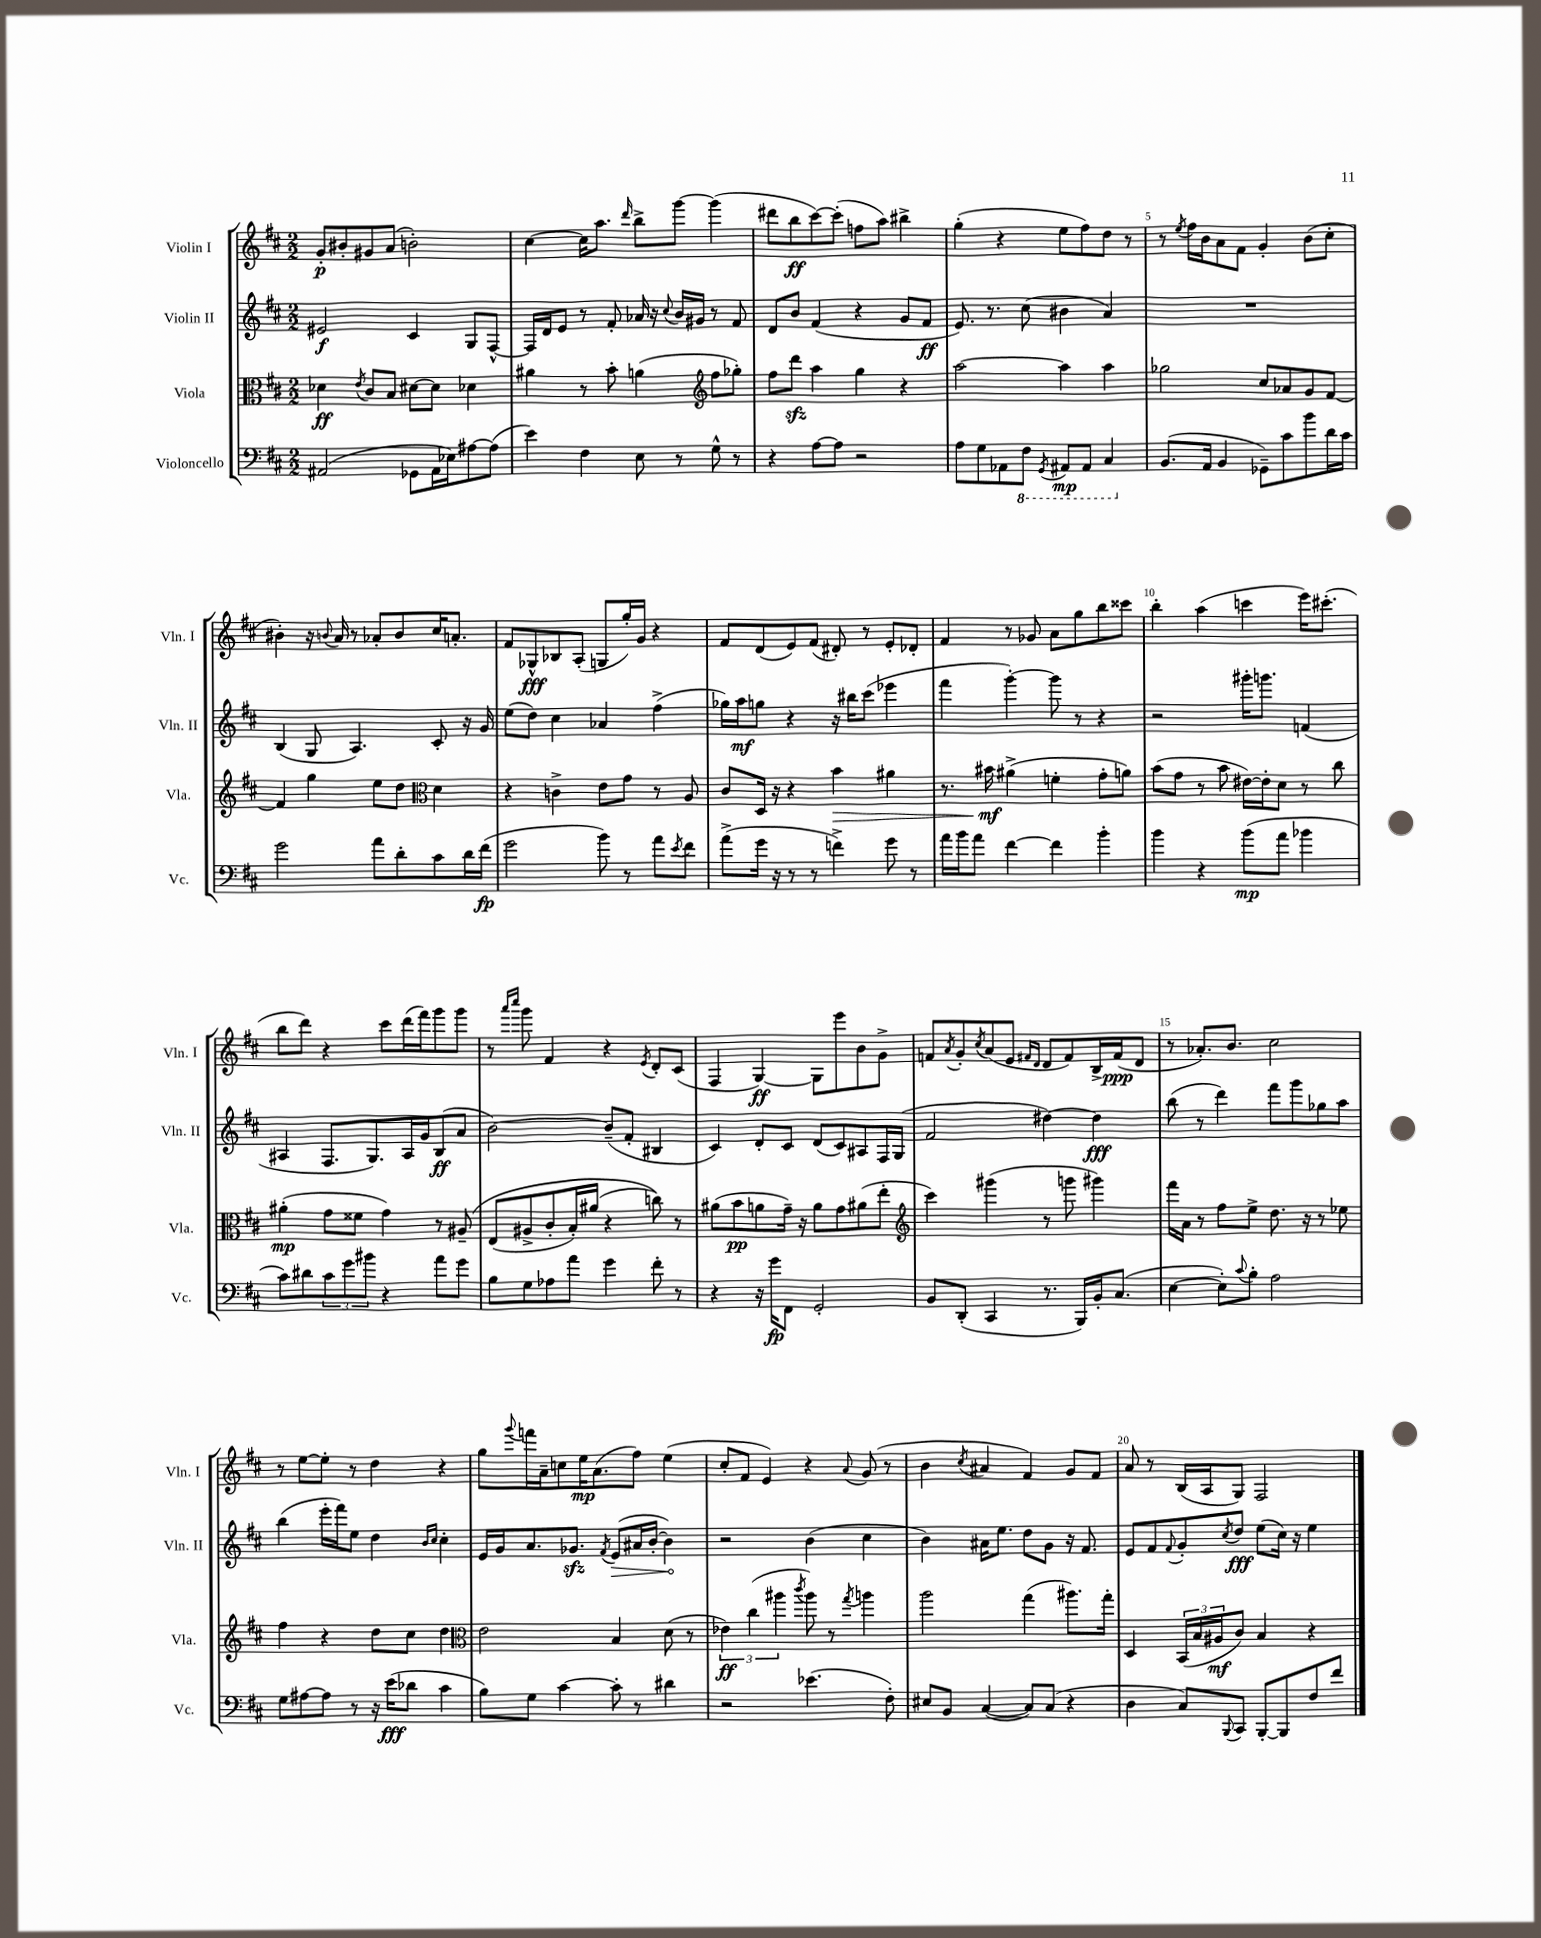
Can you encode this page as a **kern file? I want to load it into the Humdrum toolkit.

**kern	**kern	**kern	**kern
*staff4	*staff3	*staff2	*staff1
*clefF4	*clefC3	*clefG2	*clefG2
*k[f#c#]	*k[f#c#]	*k[f#c#]	*k[f#c#]
*M2/2	*M2/2	*M2/2	*M2/2
(2AA#	4d-	2e#	8g'
.	.	.	8b#'
.	8qe	.	.
.	8c#	.	8g#
.	8B	.	(8a
8GG-	[8d#	4c#	2b')
16AA#	8d#]	.	.
16E-)	.	.	.
[8A#	4d-	8G	.
(8A#]	.	[8F#^^	.
=	=	=	=
4e)	4a#	16F#]	[4cc#
.	.	16d	.
.	.	8e	.
4F#	8r	8r	16cc#]
.	.	.	8.aa
.	8b'	8f#'	.
.	.	.	16qqddd
8E	(4a	16a-	8bb^
.	.	16r	.
.	.	8qqcc#	.
8r	.	16b	[8ggg
.	.	16g#	.
*	*clefG2	*	*
8G^^	8ff#	8r	(4ggg]
8r	8gg-')	8f#	.
=	=	=	=
4r	8ff#	8d	8ddd#
.	8ddd	8b	8bb
[8A	4aa	(4f#	[8ccc#)
8A]	.	.	(8ccc#']
2r	4gg	4r	8ff
.	.	.	8aa)
.	4r	8g	4bb#^
.	.	8f#	.
=	=	=	=
8A	[2aa	8.e)	(4gg'
8G	.	.	.
.	.	8.r	.
8AA-	.	.	4r
8FF#	.	(8cc#	.
8qGGG	.	.	.
8AAA#	4aa]	4b#	8ee
8AAA#	.	.	8ff#)
4CC#	4aa	4a)	8dd
.	.	.	8r
=	=	=	=
(8.BB	2gg-	1r	8r
.	.	.	8qee
.	.	.	16ff#
16AA	.	.	16b
4BB	.	.	8a
.	.	.	8f#
8GG-~)	8cc#	.	4g'
8c#	8a-	.	.
8b	8g	.	(8b
16d	[8f#	.	8cc#'
16c#	.	.	.
=	=	=	=
2g	4f#]	(4B	4b#')
.	4gg	8G	16r
.	.	.	8qqb
.	.	.	16a
.	.	4.A)	8r
8a	8ee	.	8a-'
8d'	8dd	.	8b
*	*clefC3	*	*
8c#	4d	8c#'	16cc#
.	.	.	8.a'
16d	.	16r	.
(16f#	.	16g	.
=	=	=	=
2g	4r	(8ee	8f#
.	.	8dd)	8G-^^
.	4c^	4cc#	8B-
.	.	.	(8A'
8b)	8e	4a-	8G
8r	8g	.	16gg')
.	.	.	16g
8a	8r	(4ff#^	4r
8qe	.	.	.
8f#	8A	.	.
=	=	=	=
(8a^	8c#	16gg-)	8f#
.	.	16aa	.
16g	16D	8gg	(8d
16r	16r	.	.
8r	4r	4r	8e)
8r	.	.	(8f#
4f^)	4b	16r	8d#')
.	.	16bb#	.
.	.	(8ccc#	8r
8g	4a#	4eee-	8e'
8r	.	.	8d-'
=	=	=	=
16a	8.r	4fff#	4f#
16b	.	.	.
8a	.	.	.
.	16b#	.	.
[4f#	(4a#^	[4ggg')	8r
.	.	.	8g-
4f#]	4f'	8ggg]	8a
.	.	8r	8gg
4b'	8g'	4r	8bb
.	8a)	.	8ccc##
=	=	=	=
4b	(8b	2r	4bb'
.	8g	.	.
4r	8r	.	(4aa
.	8b	.	.
(8b	[16e#)	16ggg#'	4ccc
.	16e#']	8.ggg	.
8a	8d	.	.
4b-	8r	(4f	16eee)
.	.	.	(8.ccc#'
.	8cc#	.	.
=	=	=	=
8c#)	(4a#'	4A#	8bb
8d#	.	.	8ddd)
12c#	8g	8.F#	4r
12g	.	.	.
.	8f##	.	.
12b#	.	.	.
.	.	8.G)	.
4r	4g)	.	8ccc#
.	.	16A#	(16ddd
.	.	16g	16fff#)
8a	8r	(8B	8ggg
8g	&(8A#~	8a	8ggg
=	=	=	=
8B	(8E	[2b)	8r
.	.	.	16qqaaa
.	.	.	16qqcccc#
8G	8A#^	.	8ggg
8A-	8c#'	.	4f#
8a	16B')	.	.
.	(16a#	.	.
4g	4r	(8b~]	4r
.	.	8f#'	.
.	.	.	8qe
8f#'	8cc)&)	4B#	8d'
8r	8r	.	(8c#
=	=	=	=
4r	(8a#	4c#)	4F#
.	8b	.	.
16r	8a	8d'	[4G)
16g	.	.	.
8FF#	16g~)	8c#	.
.	16r	.	.
2GG'	8a	(8d	8G]
.	8g	8c#)	8eee
.	(8a#	8A#	8b
.	8ee'	16F#	8g^
.	.	(16G	.
=	=	=	=
*	*clefG2	*	*
8BB	4ccc#)	2f#	8f
.	.	.	8qa
(8DD'	.	.	8g'
.	.	.	8qcc#
4CC#	(4ggg#	.	(8a
.	.	.	8e
.	.	.	16qqf#
.	.	.	16qqd
8.r	8r	[4dd#)	8d
.	8ggg	.	8f#)
16BBB)	.	.	.
16BB'	4ggg#)	4dd#]	16B^
(8.C#	.	.	(16f#
.	.	.	8d
=	=	=	=
[4E	16fff#	(8bb	8r
.	16a	.	.
.	8r	8r	8.a-')
8E'])	8ff#	4ddd)	.
.	.	.	8.b
8qqc#	.	.	.
8B'	8ee^	.	.
2A	8.dd	8fff#	2cc#
.	.	8ggg	.
.	16r	.	.
.	8r	8gg-	.
.	8ee-	8aa	.
=	=	=	=
8G	4ff#	(4bb	8r
[8A#	.	.	[8ee
8A#]	4r	16eee'	8ee']
.	.	16fff#)	.
8r	.	8ee	8r
16r	8dd	4dd	4dd
(16e	.	.	.
8d-	8cc#	.	.
.	.	16qqb	.
.	.	16qqcc#	.
4c#	4dd	4cc#'	4r
=	=	=	=
*	*clefC3	*	*
8B)	2e	16e	8gg
.	.	16g	.
.	.	.	8qqggg
8G	.	8.a	16fff
.	.	.	16a~
[4c#	.	.	8cc
.	.	8.g-	.
.	.	.	16ee
.	.	.	(8.a
.	.	8qf#	.
8c#']	4B	(8e	.
8r	.	16a#	8ff#)
.	.	[16b'	.
4d#	(8d	4b])	(4ee
.	8r	.	.
=	=	=	=
2r	6e-)	2r	8cc#'
.	.	.	8f#
.	(6cc#	.	.
.	.	.	4e)
.	6aa#	.	.
.	8qccc#	.	.
(4.e-	8aa#)	(4b	4r
.	8r	.	.
.	8qgg	.	8qqa
.	4aa	4cc#	(8g
8F#')	.	.	8r
=	=	=	=
8E#	2aa	4b)	4b
8BB	.	.	.
.	.	.	8qcc#
([4C#	.	16a#	4a#
.	.	8.ee	.
8C#])	(4gg	8dd	4f#)
(8C#	.	8g	.
4r	8.aa#)	16r	8g
.	.	8.f#	.
.	.	.	8f#
.	16gg'	.	.
=	=	=	=
4D	4D	8e	8a
.	.	8f#	8r
.	.	8qqf#	.
8C#)	(24BB	8g'	(16B
.	24B	.	.
.	.	.	16A
.	24A#	.	.
8qqBBB	.	8qcc#	.
8CC#	8c#)	8dd	8G)
[8BBB'	4B	(8ee	2F#
8BBB]	.	16cc#)	.
.	.	16r	.
8F#	4r	4ee	.
8f#	.	.	.
==	==	==	==
*-	*-	*-	*-
